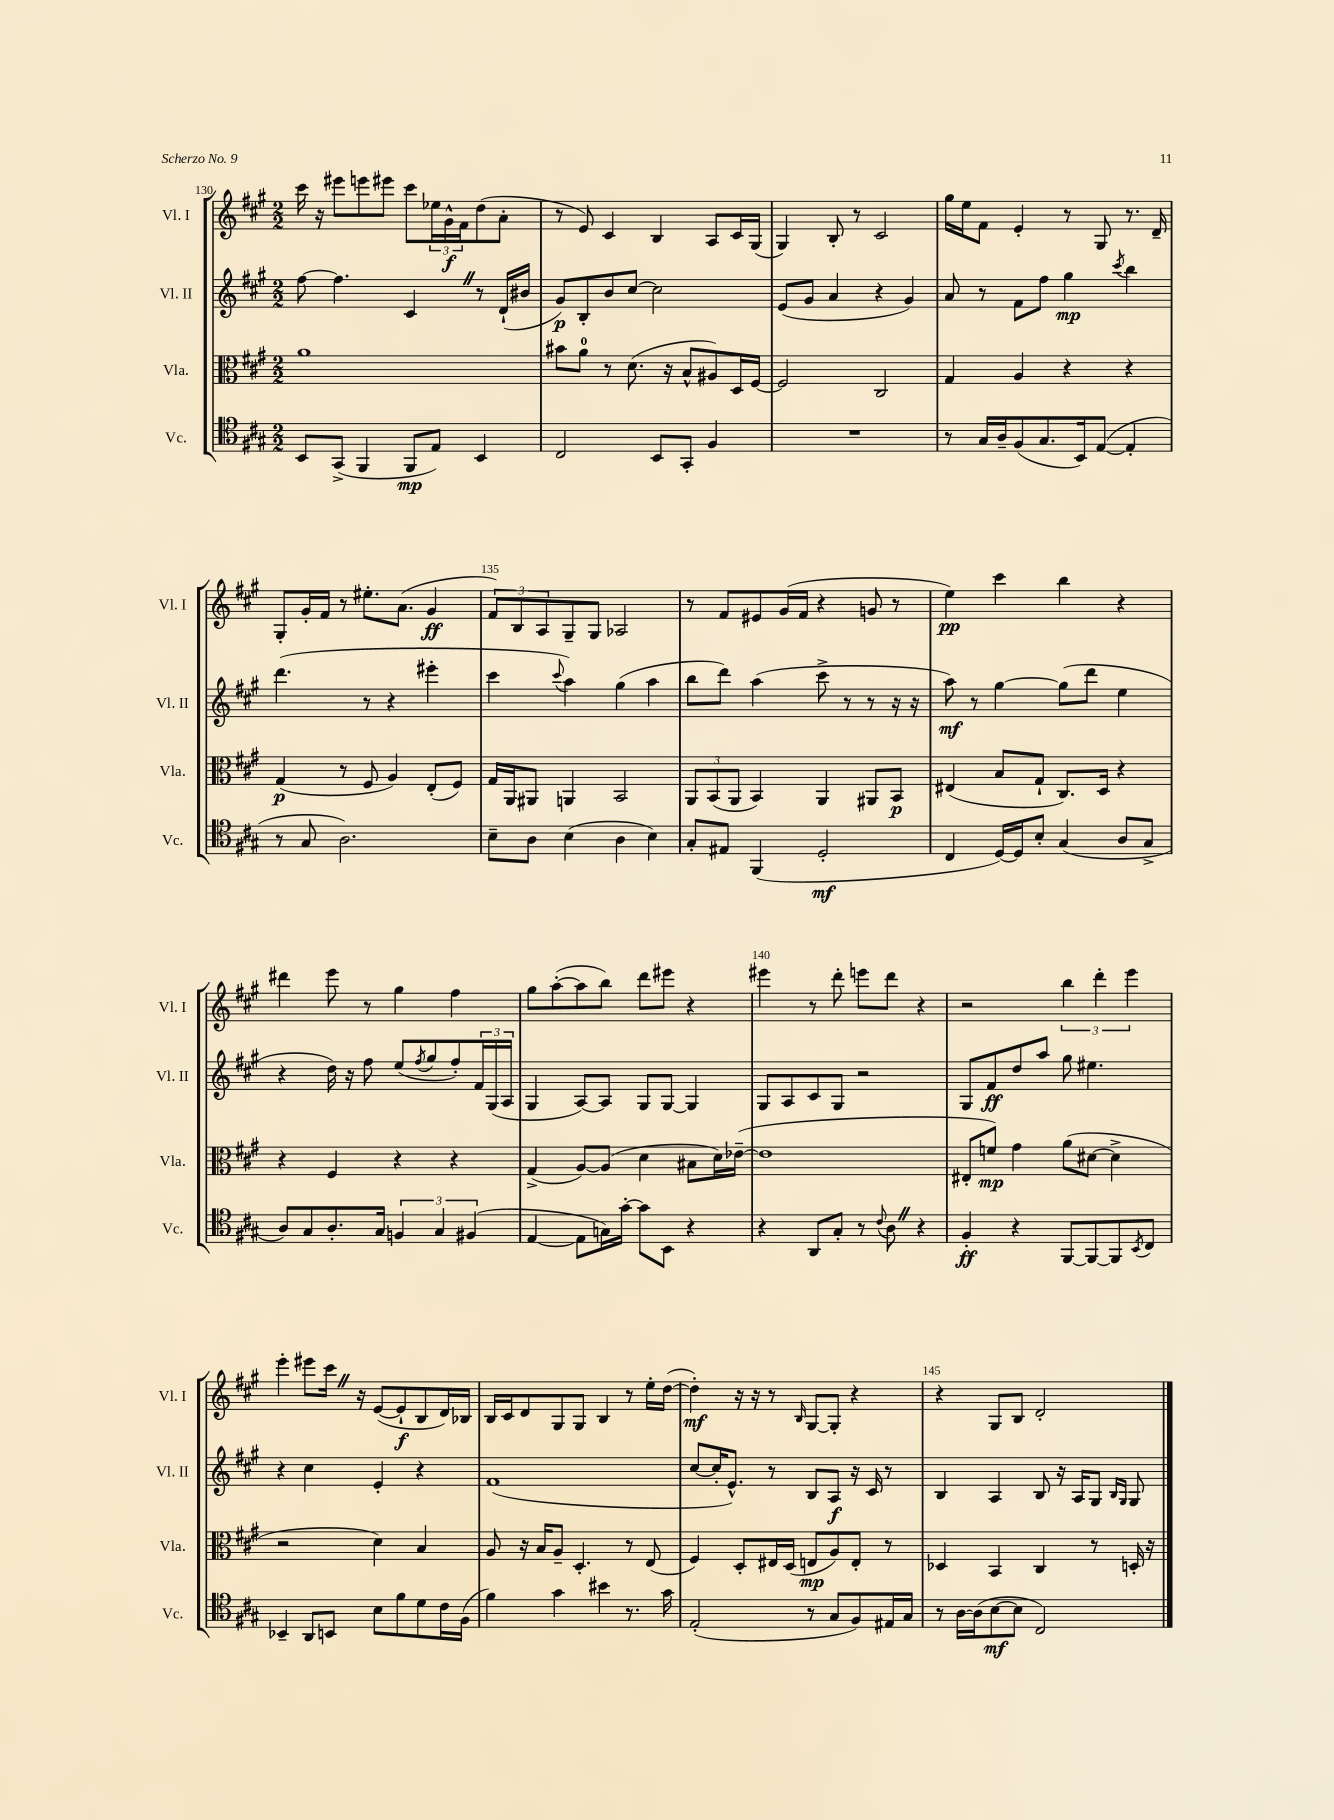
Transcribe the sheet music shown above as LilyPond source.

<<
\new StaffGroup <<
\new Staff = "s0" \with { instrumentName = "Vl. I" shortInstrumentName = "Vl. I" } {
    \clef treble \key a \major \numericTimeSignature \time 2/2
    cis'''16 r16 eis'''8 e'''8 eis'''8 cis'''8 \tuplet 3/2 { ees''16 gis'16-^\f fis'16 } d''8( a'8-. |
    r8 e'8) cis'4 b4 a8 cis'16 gis16( |
    gis4) b8-. r8 cis'2 |
    gis''16 e''16 fis'8 e'4-. r8 gis8 r8. d'16-- |
    gis8-. gis'16-. fis'16 r8 eis''8.-. a'8.( gis'4\ff |
    \tuplet 3/2 { fis'8) b8 a8 } gis8-- gis8 aes2 |
    r8 fis'8 eis'8 gis'16( fis'16 r4 g'8 r8 |
    e''4\pp) cis'''4 b''4 r4 |
    dis'''4 e'''8 r8 gis''4 fis''4 |
    gis''8 a''8~-.( a''8 b''8) d'''8 eis'''8 r4 |
    eis'''4 r8 d'''8-. e'''8 d'''8 r4 |
    r2 \tuplet 3/2 { b''4 d'''4-. e'''4 } |
    e'''4-. eis'''8 cis'''16 \once \override BreathingSign.text = \markup { \musicglyph "scripts.caesura.straight" } \breathe r16 e'8~( e'8-!\f b8 d'16) bes16 |
    b16 cis'16 d'8 gis8 gis8 b4 r8 e''16-. d''16~( |
    d''4-.\mf) r16 r16 r8 \grace { b16 } gis8~ gis8-. r4 |
    r4 gis8 b8 d'2-. \bar "|." |
}
\new Staff = "s1" \with { instrumentName = "Vl. II" shortInstrumentName = "Vl. II" } {
    \clef treble \key a \major \numericTimeSignature \time 2/2
    fis''8~ fis''4. cis'4 \once \override BreathingSign.text = \markup { \musicglyph "scripts.caesura.straight" } \breathe r8 d'16-!( bis'16 |
    gis'8\p) b8-. b'8 cis''8~ cis''2 |
    e'8( gis'8 a'4 r4 gis'4) |
    a'8 r8 fis'8 fis''8 gis''4\mp \acciaccatura { cis'''8 } b''4 |
    d'''4.( r8 r4 eis'''4-. |
    cis'''4 \appoggiatura { cis'''8 } a''4) gis''4( a''4 |
    b''8 d'''8) a''4( cis'''8-> r8 r8 r16 r16 |
    a''8\mf) r8 gis''4~ gis''8( d'''8 e''4 |
    r4 d''16) r16 fis''8 e''8( \acciaccatura { fis''8 } gis''8 fis''8-.) \tuplet 3/2 { fis'16 gis16( a16 } |
    gis4 a8~) a8 gis8 gis8~ gis4 |
    gis8 a8 cis'8 gis8 r2 |
    gis8 fis'8\ff d''8 a''8 gis''8 eis''4. |
    r4 cis''4 e'4-. r4 |
    fis'1( |
    cis''8~ cis''16-. e'8.-^) r8 b8 a8\f r16 cis'16 r8 |
    b4 a4 b8 r16 a16 gis8 \grace { b16 gis16 } gis8 \bar "|." |
}
\new Staff = "s2" \with { instrumentName = "Vla." shortInstrumentName = "Vla." } {
    \clef alto \key a \major \numericTimeSignature \time 2/2
    a'1 |
    bis'8 a'8-0 r8 d'8.( r16 b8-^ ais8) d16 fis16~ |
    fis2 cis2 |
    gis4 a4 r4 r4 |
    gis4\p( r8 fis8 a4) e8-.( fis8) |
    gis16 a,16 ais,8 a,4 b,2 |
    \tuplet 3/2 { a,8 b,8( a,8 } b,4) a,4 ais,8 b,8\p |
    eis4( b8 gis8-! cis8.) d16 r4 |
    r4 fis4 r4 r4 |
    gis4->( a8~) a8( d'4 bis8 d'16) ees'16~--( |
    ees'1 |
    eis8-. f'8\mp) gis'4 a'8( dis'8~ dis'4-> |
    r2 d'4) b4 |
    a8 r16 b16 a8-- d4.-. r8 e8( |
    fis4) d8-. eis16 d16( e8\mp a8) e8-. r8 |
    des4 b,4 cis4 r8 d16-. r16 \bar "|." |
}
\new Staff = "s3" \with { instrumentName = "Vc." shortInstrumentName = "Vc." } {
    \clef tenor \key a \major \numericTimeSignature \time 2/2
    b,8 gis,8->( fis,4 fis,8\mp e8) b,4 |
    cis2 b,8 gis,8-. fis4 |
    R1 |
    r8 gis16 a16-- fis8( gis8. b,16) e8~( e4-. |
    r8 gis8 a2.) |
    b8-- a8 b4( a4 b4) |
    gis8-. eis8 fis,4( d2-.\mf |
    cis4 d16~) d16 b8-. gis4( a8 gis8-> |
    a8) gis8 a8.-. gis16 \tuplet 3/2 { f4 gis4 fis4( } |
    e4~ e8 g16) gis'16~-. gis'8 b,8 r4 |
    r4 a,8 gis8-. r8 \appoggiatura { cis'8 } a8 \once \override BreathingSign.text = \markup { \musicglyph "scripts.caesura.straight" } \breathe r4 |
    fis4-.\ff r4 fis,8~ fis,8~ fis,8 \acciaccatura { b,8 } cis8 |
    bes,4-- a,8 b,8 b8 fis'8 d'8 cis'16 fis16( |
    fis'4) gis'4 bis'4 r8. gis'16 |
    e2-.( r8 gis8 fis8) eis16 gis16 |
    r8 a16~ a16( b8~\mf b8 cis2) \bar "|." |
}
>>
>>
\layout { \context { \Score currentBarNumber = #130 \override BarNumber.break-visibility = ##(#f #t #t) barNumberVisibility = #(every-nth-bar-number-visible 5) } }
